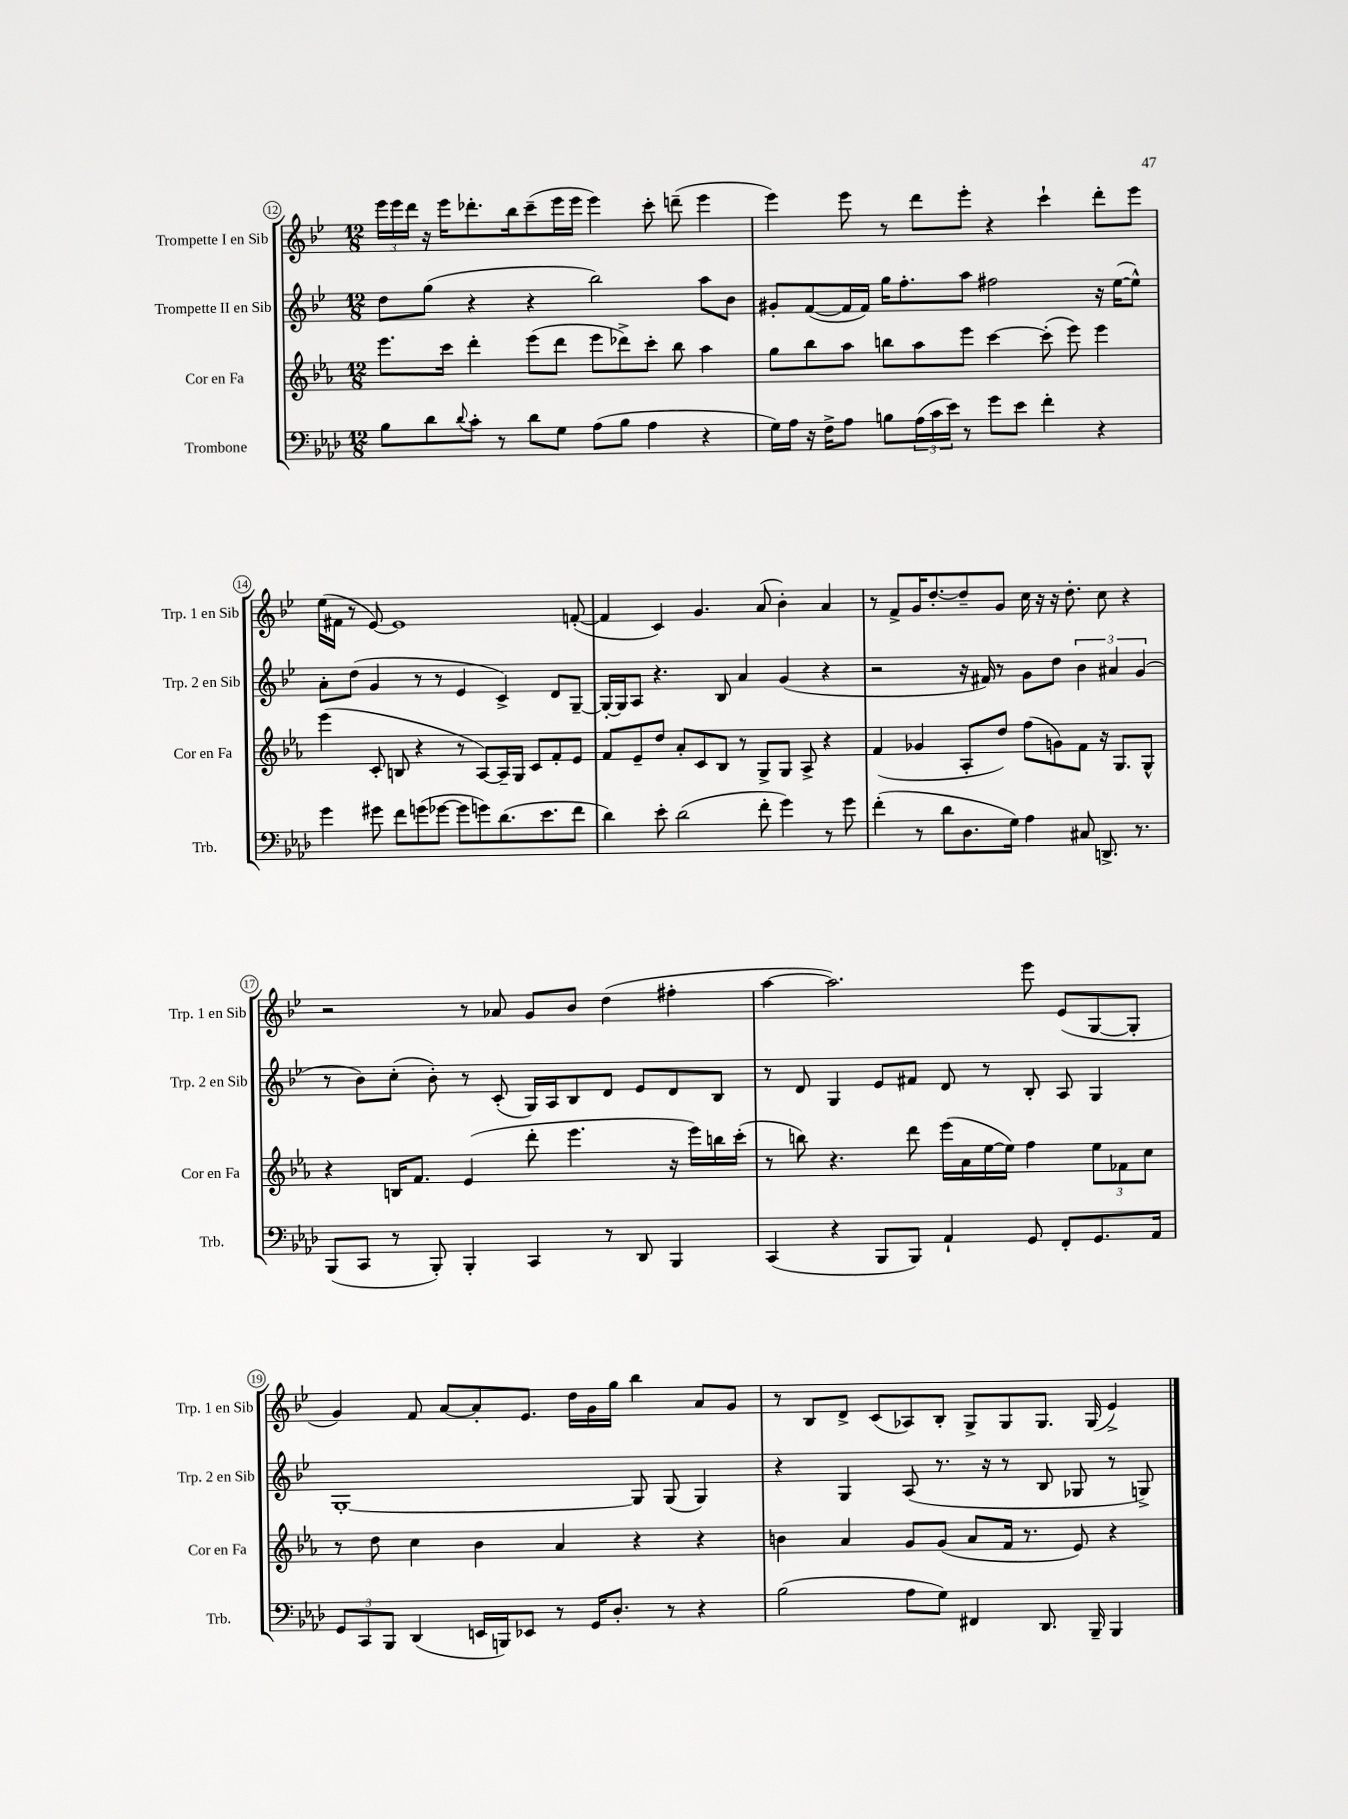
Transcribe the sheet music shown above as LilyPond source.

<<
\new StaffGroup <<
\new Staff = "s0" \with { instrumentName = "Trompette I en Sib" shortInstrumentName = "Trp. 1 en Sib" } {
    \clef treble \key bes \major \numericTimeSignature \time 12/8
    \tuplet 3/2 { ees'''16 ees'''16 d'''16 } r16 ees'''16 des'''8.-. bes''16 c'''8--( ees'''16 ees'''16 ees'''4) c'''8-. d'''8--( ees'''4 |
    ees'''4) ees'''8 r8 d'''8 ees'''8-. r4 c'''4-! d'''8-. ees'''8 |
    ees''16( fis'16 r8 ees'8~) ees'1 f'8~-.( |
    f'4 c'4) g'4. a'8( bes'4-.) a'4 |
    r8 f'8-> g'16 d''8.~-. d''8-- g'8 c''16 r16 r16 d''8.-. c''8 r4 |
    r2 r8 aes'8 g'8 bes'8 d''4( fis''4-. |
    a''4~ a''2.) ees'''8 ees'8( g8~ g8-. |
    g'4) f'8 a'8~ a'8-. ees'8. d''16 g'16 g''16 bes''4 a'8 g'8 |
    r8 bes8 d'8-> c'8( aes8) bes8-. g8-> g8 g8. g16( ees'4->) \bar "|." |
}
\new Staff = "s1" \with { instrumentName = "Trompette II en Sib" shortInstrumentName = "Trp. 2 en Sib" } {
    \clef treble \key bes \major \numericTimeSignature \time 12/8
    d''8 g''8( r4 r4 bes''2) a''8 bes'8 |
    gis'8-. f'8~( f'16 f'16) g''16 f''8.-. a''8 fis''2 r16 ees''16~( ees''8-^) |
    a'8-. d''8( g'4 r8 r8 ees'4 c'4->) d'8 g8~-- |
    g16~-. g16 a8 r4. bes8 a'4 g'4( r4 |
    r2 r16 fis'16) r8 g'8 d''8 \tuplet 3/2 { bes'4 ais'4 g'4( } |
    r8 bes'8) c''8-.( bes'8-.) r8 c'8-.( g16) a16 bes8 d'8 ees'8 d'8 bes8 |
    r8 d'8 g4 ees'8 fis'8 d'8 r8 bes8-. a8 g4 |
    g1~-. g8 g8( g4) |
    r4 g4 a8( r8. r16 r8 bes8 ges8 r8 g8->) \bar "|." |
}
\new Staff = "s2" \with { instrumentName = "Cor en Fa" shortInstrumentName = "Cor en Fa" } {
    \clef treble \key ees \major \numericTimeSignature \time 12/8
    ees'''8. c'''16 d'''4-. ees'''8( d'''8 ees'''8 des'''8->) c'''8-. bes''8 aes''4 |
    g''8 bes''8 aes''8 b''8 aes''8 ees'''8 c'''4~ c'''8-.( ees'''8) ees'''4 |
    ees'''4( c'8-. b8 r4 r8 aes8~) aes16-- g16 c'8 f'8-. ees'8 |
    f'8 ees'8-- d''8 aes'8-. c'8 bes8 r8 g8-> g8 aes8-> r4 |
    f'4( ges'4 aes8-. d''8) f''8( g'8) f'8 r16 g8. g8-^ |
    r4 b16 f'8. ees'4( d'''8-. ees'''4. r16 ees'''16) b''16 c'''16-.( |
    r8 b''8) r4. d'''8 ees'''16( aes'16 ees''16~ ees''16) f''4 \tuplet 3/2 { ees''8 fes'8 c''8 } |
    r8 d''8 c''4 bes'4 aes'4 r4 r4 |
    b'4 aes'4 g'8 g'8( aes'8 f'16 r8. ees'8) r4 \bar "|." |
}
\new Staff = "s3" \with { instrumentName = "Trombone" shortInstrumentName = "Trb." } {
    \clef bass \key aes \major \numericTimeSignature \time 12/8
    bes8 des'8 \appoggiatura { des'8 } c'8-. r8 des'8 g8 aes8( bes8 aes4 r4 |
    g16) aes16 r16 f16-> aes8 b8 \tuplet 3/2 { aes16( c'16 ees'16) } r8 g'8 ees'8 f'4-. r4 |
    g'4 gis'8 f'8 g'8( ges'8~ ges'8 g'8) des'8.( ees'8. f'8 |
    des'4) ees'8-. des'2( f'8-. g'4) r8 g'8 |
    f'4-.( r8 des'8 des8. g16) aes4 cis8 d,8.-> r8. |
    bes,,8( c,8 r8 bes,,8-.) bes,,4-. c,4 r8 des,8 bes,,4 |
    c,4( r4 bes,,8 bes,,8) aes,4-! g,8 f,8-. g,8. aes,16 |
    \tuplet 3/2 { g,8 c,8 bes,,8 } des,4( e,16 b,,16) ees,8 r8 g,16 des8.-. r8 r4 |
    bes2( aes8 g8) fis,4 des,8. bes,,16-- bes,,4 \bar "|." |
}
>>
>>
\layout { \context { \Score currentBarNumber = #12 \override BarNumber.stencil = #(make-stencil-circler 0.1 0.3 ly:text-interface::print) } }
